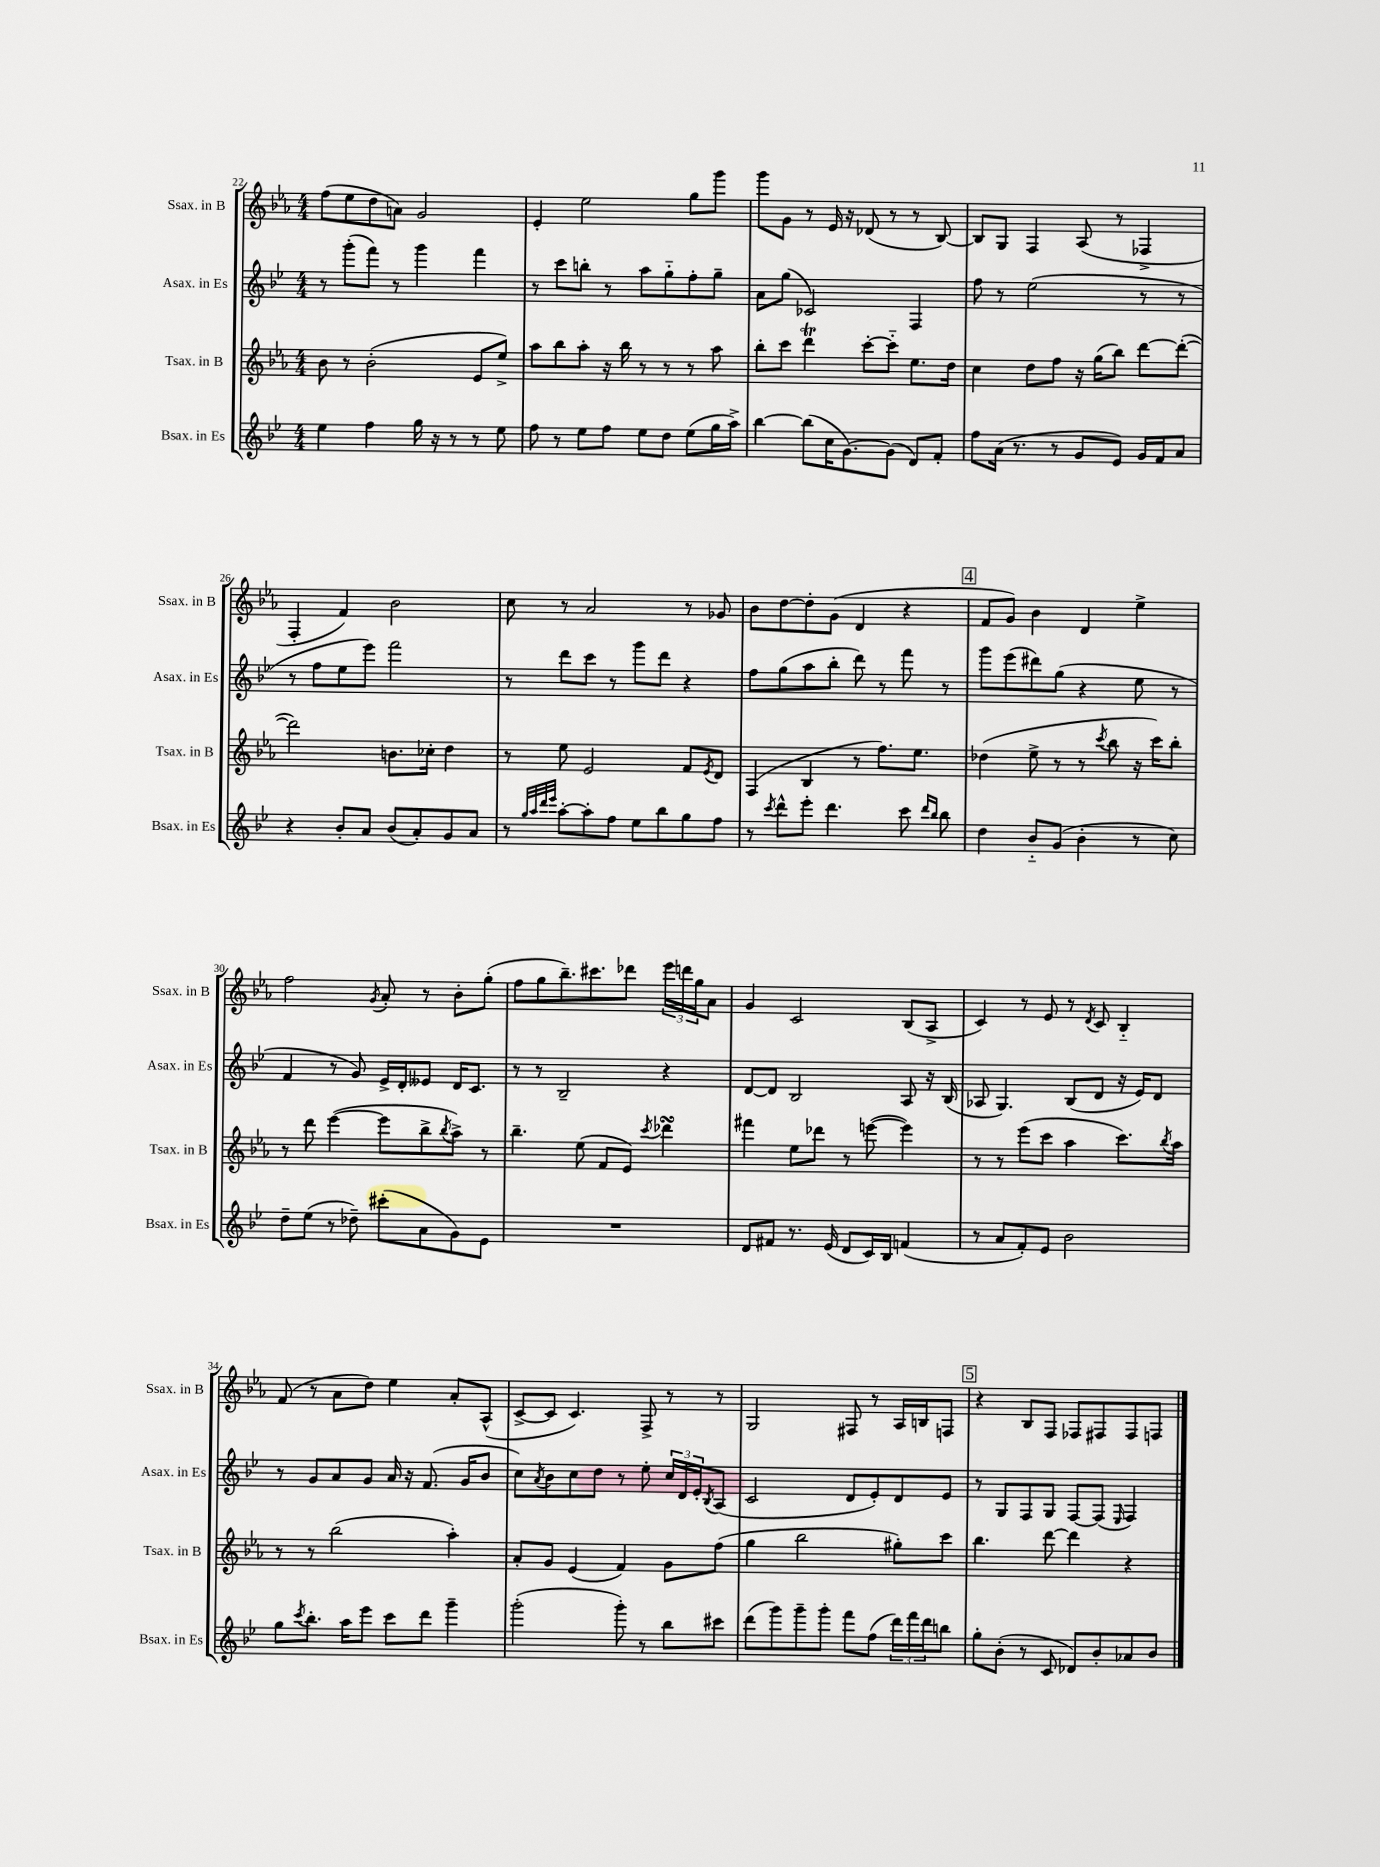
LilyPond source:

<<
\new StaffGroup <<
\new Staff = "s0" \with { instrumentName = "Ssax. in B" shortInstrumentName = "Ssax. in B" } {
    \clef treble \key ees \major \numericTimeSignature \time 4/4
    f''8( ees''8 d''8 a'8) g'2 |
    ees'4-. ees''2 g''8 g'''8 |
    g'''8 g'8 r8 ees'16 r16 des'8( r8 r8 bes8~) |
    bes8 g8 f4 aes8( r8 fes4-> |
    f4-. f'4) bes'2 |
    c''8 r8 aes'2 r8 ges'8 |
    bes'8 d''8~ d''8-. g'8( d'4 r4 |
    \mark \markup { \box "4" } f'8 g'8) bes'4 d'4 ees''4-> |
    f''2 \acciaccatura { g'8 } aes'8-. r8 bes'8-. g''8-.( |
    f''8 g''8 bes''8.--) cis'''8. des'''8 \tuplet 3/2 { ees'''16 d'''16 g''16 } aes'8 |
    g'4 c'2 bes8( aes8-> |
    c'4) r8 ees'8 r8 \acciaccatura { d'8 } c'8 bes4-_ |
    f'8( r8 aes'8 d''8) ees''4 aes'8-. aes8-^( |
    c'8~-> c'8 c'4.) f8-> r8 r8 |
    g2 fis8 r8 aes16 b16 f8 |
    \mark \markup { \box "5" } r4 bes8 f8 fes8 fis8 fis8 f8 \bar "|." |
}
\new Staff = "s1" \with { instrumentName = "Asax. in Es" shortInstrumentName = "Asax. in Es" } {
    \clef treble \key bes \major \numericTimeSignature \time 4/4
    r8 g'''8-.( f'''8) r8 g'''4 f'''4 |
    r8 c'''8 b''8-. r8 a''8 g''8-_ f''8-. g''8-- |
    a'8 g''8( ces'2) f4 |
    f''8 r8 ees''2( r8 r8 |
    r8 f''8 ees''8 ees'''8) f'''2 |
    r8 d'''8 c'''8 r8 g'''8 d'''8 r4 |
    f''8 g''8( a''8 bes''8-. d'''8) r8 f'''8 r8 |
    \mark \markup { \box "4" } g'''8 ees'''8( dis'''8) g''8( r4 ees''8 r8 |
    f'4 r8 g'8) ees'16-> d'16-. eeses'8 d'16 c'8. |
    r8 r8 bes2-- r4 |
    d'8~ d'8 bes2 a8 r16 bes16( |
    aes8 g4.) bes8( d'8 r16 ees'16) d'8 |
    r8 g'8 a'8 g'8 a'16 r16 f'8.( g'16 bes'8 |
    c''8) \acciaccatura { a'8 } bes'8 c''8 d''8 r8 ees''8-. \tuplet 3/2 { c''16 d'16 ees'16-. } \acciaccatura { bes8 } a8( |
    c'2 d'8 ees'8-.) d'8 ees'8 |
    \mark \markup { \box "5" } r8 g8 f8 g8 f8~ f8( \grace { ees16 } f4) \bar "|." |
}
\new Staff = "s2" \with { instrumentName = "Tsax. in B" shortInstrumentName = "Tsax. in B" } {
    \clef treble \key ees \major \numericTimeSignature \time 4/4
    bes'8 r8 bes'2-.( ees'8 ees''8->) |
    aes''8 bes''8 aes''8-. r16 bes''16 r8 r8 r8 aes''8 |
    bes''8-. c'''8 d'''4\trill c'''8~-. c'''8-_ ees''8. d''16 |
    c''4 d''8 f''8 r16 g''16( bes''8) d'''8~ d'''8~-.( |
    d'''2) b'8. ces''16-. d''4 |
    r8 ees''8 ees'2 f'8 \acciaccatura { ees'8 } d'8 |
    f4( bes4 r8 f''8.) ees''8. |
    \mark \markup { \box "4" } des''4( ees''8-> r8 r8 \acciaccatura { c'''8 } bes''8 r16 c'''16) bes''8-. |
    r8 d'''8 ees'''4~( ees'''8 bes''8-> \acciaccatura { bes''8 } aes''8->) r8 |
    bes''4.-- ees''8( f'8 ees'8) \acciaccatura { c'''8 } des'''4\turn |
    fis'''4 ees''8 des'''8 r8 e'''8~( e'''4) |
    r8 r8 ees'''8( c'''8 aes''4 c'''8.) \acciaccatura { bes''8 } aes''16 |
    r8 r8 bes''2( aes''4-.) |
    aes'8-. g'8 ees'4( f'4) g'8 f''8( |
    g''4 bes''2 gis''8-.) c'''8 |
    \mark \markup { \box "5" } bes''4. d'''8~ d'''4 r4 \bar "|." |
}
\new Staff = "s3" \with { instrumentName = "Bsax. in Es" shortInstrumentName = "Bsax. in Es" } {
    \clef treble \key bes \major \numericTimeSignature \time 4/4
    ees''4 f''4 g''16 r16 r8 r8 ees''8 |
    f''8 r8 ees''8 f''8 ees''8 d''8 ees''8( g''16 a''16->) |
    bes''4~ bes''8( c''16 g'8.~) g'8( d'8) f'8-. |
    f''8 a'16( r8. r8 g'8 ees'8) g'16 f'16 a'8 |
    r4 bes'8-. a'8 bes'8( a'8-.) g'8 a'8 |
    r8 \grace { g''32 a''32 d'''32 ees'''32 } a''8~-. a''8-. f''8 ees''8 bes''8 g''8 f''8 |
    r8 \acciaccatura { c'''8 } d'''8-^ ees'''8-. d'''4. c'''8 \grace { d'''16 bes''16 } bes''8 |
    \mark \markup { \box "4" } d''4 bes'8-_ g'8( bes'4-. r8 c''8) |
    d''8-- ees''8( r8 des''8--) cis'''8-.( a'8 g'8) ees'8 |
    R1 |
    d'8 fis'8 r8. ees'16( d'8 c'16) bes16 f'4( |
    r8 a'8 f'8-.) ees'8 bes'2 |
    g''8 \acciaccatura { c'''8 } bes''8.-. a''16 ees'''8 c'''8 d'''8 g'''4-- |
    g'''2-.( g'''8-.) r8 bes''8 cis'''8 |
    d'''8( g'''8) g'''8-- g'''8-. f'''8 f''8( \tuplet 3/2 { d'''16) f'''16 d'''16 } b''8 |
    \mark \markup { \box "5" } g''8-. bes'8-.( r8 c'8 des'8) bes'8-. aes'8 bes'8 \bar "|." |
}
>>
>>
\layout { \context { \Score currentBarNumber = #22 } }
